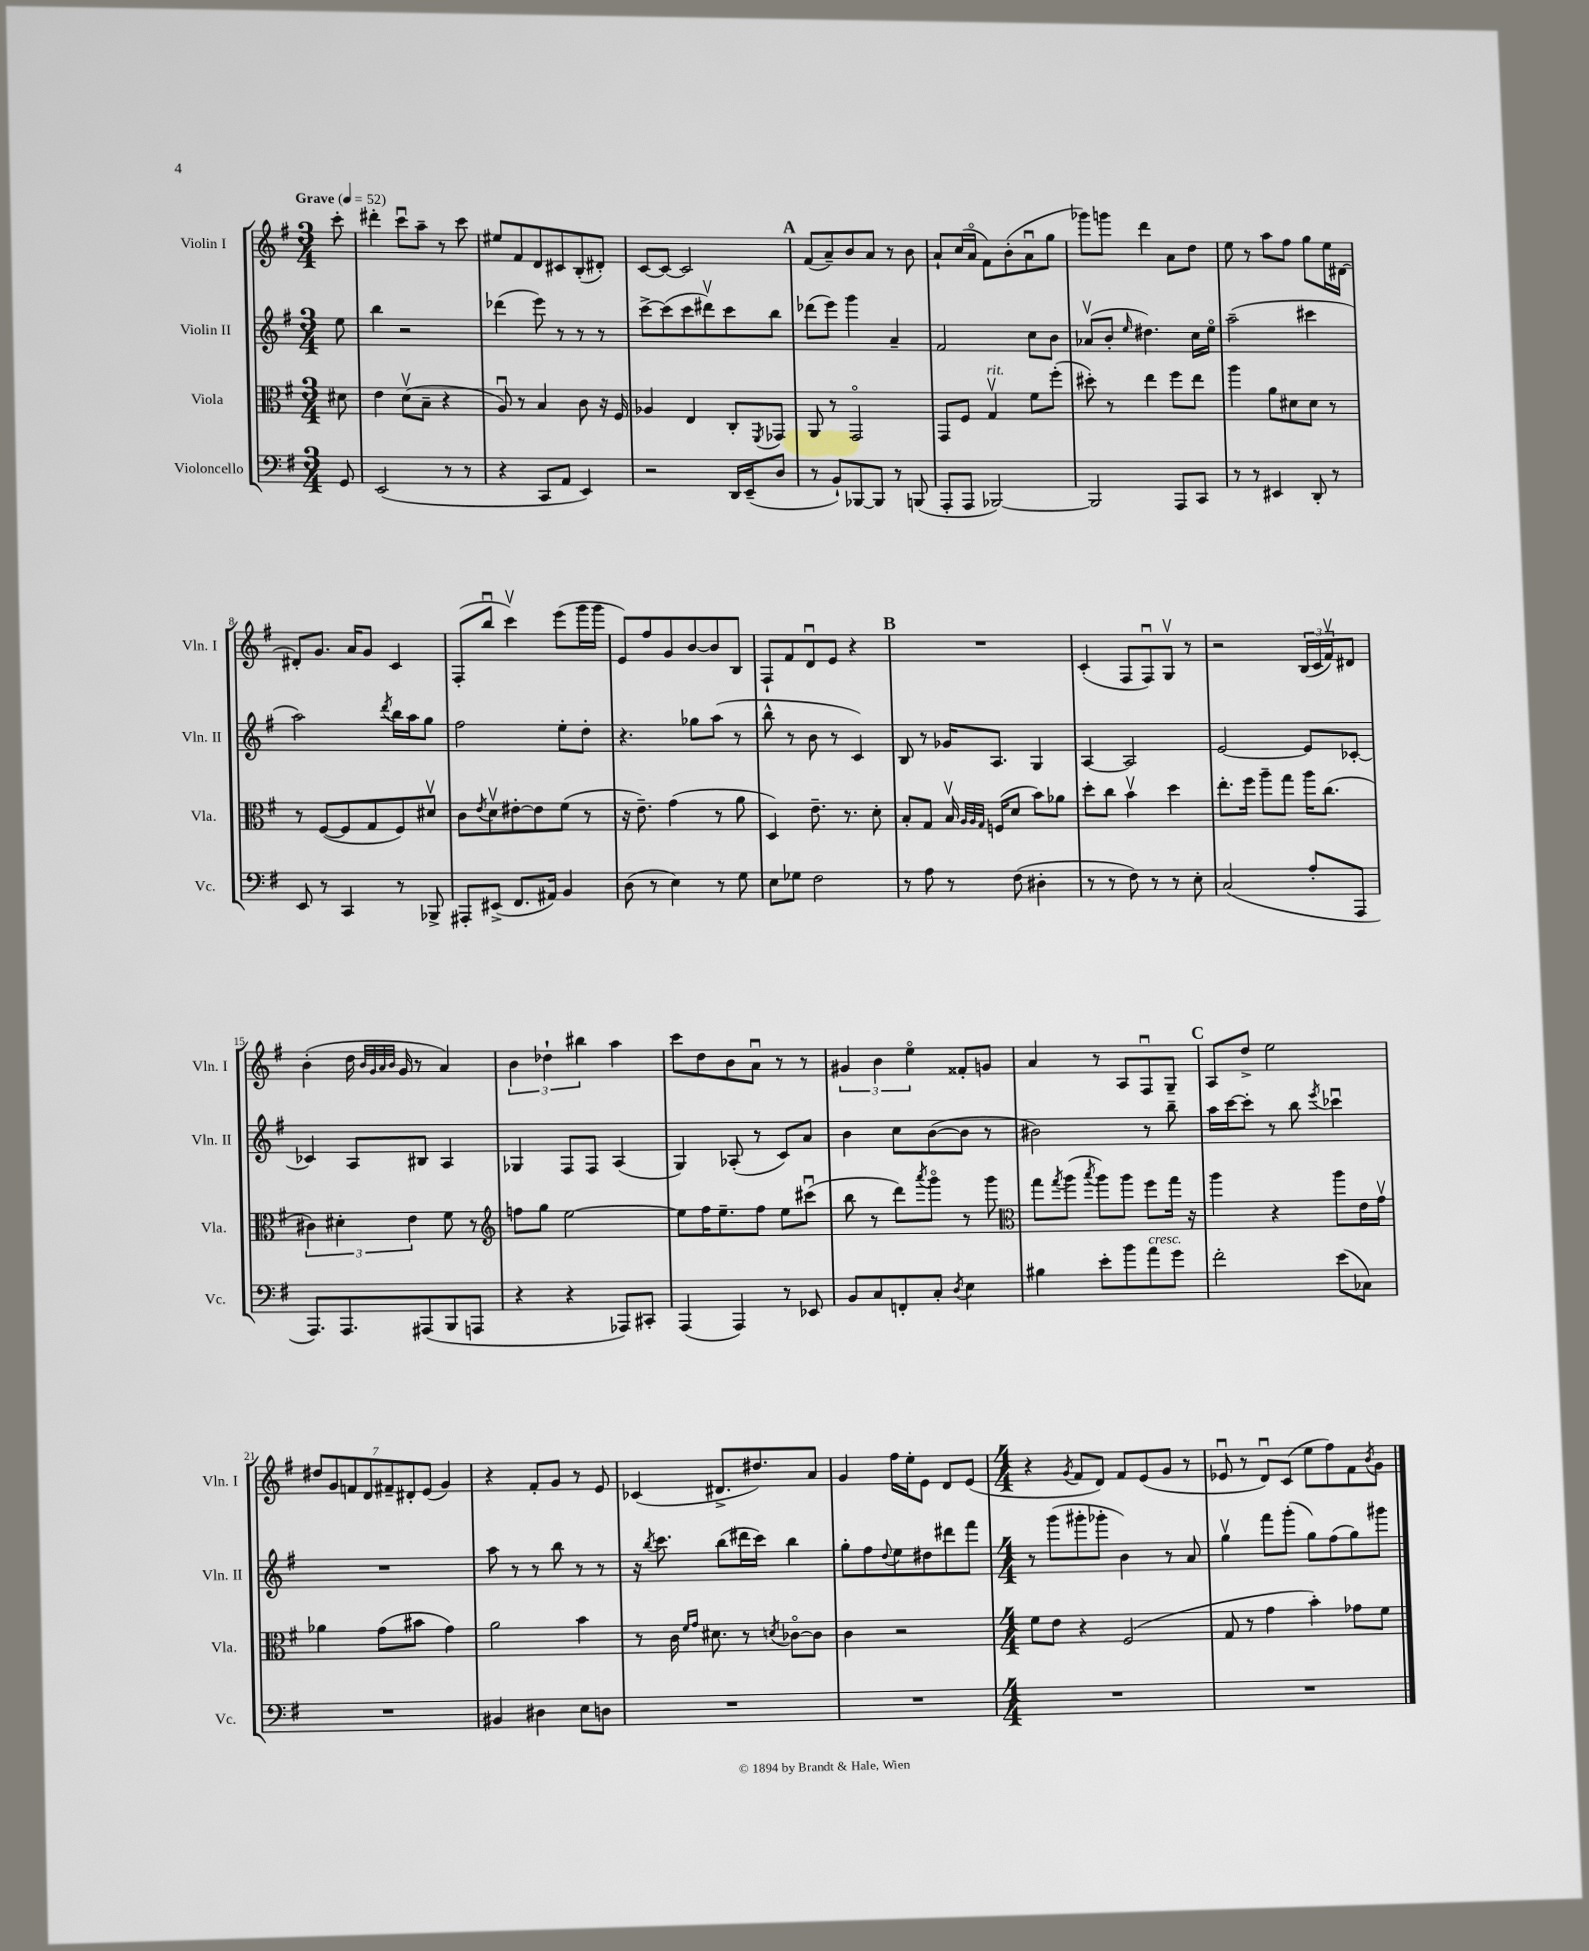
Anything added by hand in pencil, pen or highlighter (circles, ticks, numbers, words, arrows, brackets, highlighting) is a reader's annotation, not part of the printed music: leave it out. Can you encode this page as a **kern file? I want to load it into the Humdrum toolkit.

**kern	**kern	**kern	**kern
*part4	*part3	*part2	*part1
*staff4	*staff3	*staff2	*staff1
*I"Violoncello	*I"Viola	*I"Violin II	*I"Violin I
*I'Vc.	*I'Vla.	*I'Vln. II	*I'Vln. I
*clefF4	*clefC3	*clefG2	*clefG2
*k[f#]	*k[f#]	*k[f#]	*k[f#]
*M3/4	*M3/4	*M3/4	*M3/4
*MM52	*MM52	*MM52	*MM52
=	=	=	=
!	!	!	!LO:TX:a:B:t=Grave
8GG/	8d#X\	8ee\	8ccc'\
=1	=1	=1	=1
(2EE/	4e\	4bb\	4ddd#X'\
.	(8dv\L	2r	8cccu\L
.	8B~\J	.	8aa~\J
8r	4r	.	8r
8r	.	.	8ccc\
=2	=2	=2	=2
4r	8Au/)	(4ddd-X\	8ee#X/L
.	8r	.	8f#/
8CC/L	4B/	8eee\)	8d/
8AA/J	.	8r	8c#X/
4EE/)	8c\	8r	(8B'/
.	16r	8r	8d#X'/J)
.	16F#/	.	.
=3	=3	=3	=3
2r	4A-X/	[8ccc^\L	[8c/L
.	.	(8ccc\]	8c/J_
.	4E/	8ccc\	2c/]
.	.	8ddd#Xv\)	.
16DD/LL	8C'/L	8ccc\	.
(16EE~/J	.	.	.
.	8qFF#/	.	.
8D/J	8GG-X/J	8bb\J	.
!!LO:REH:place=s1:t=A
=4	=4	=4	=4
8r	8AA/	(8ddd-X\L	(8f#/L
8BB`/L)	8r	8eee\J)	8a~/)
[8BBB-X/	2GG/	4ggg\	8b/
8BBB-/J]	.	.	8a/J
8r	.	4a~/	8r
(8BBBn/	.	.	8b\
=5	=5	=5	=5
8AAA'/L	8GG/L	2f#/	8a`/L
8AAA/J	8F#/J	.	(16cc/L
.	.	.	16a/JJ
!	!LO:TX:a:i:t=rit.	!	!
[2BBB-X/)	4Gv/	.	8f#\L)
.	.	.	(8b'\
.	8f#\L	8cc\L	8au\
.	(8ff#'\J	8b\J	8gg\J
=6	=6	=6	=6
2BBB-/]	8dd#X'\)	(8a-Xv/L	8ggg-X\L)
.	8r	8b'/J	8gggn\J
.	.	16qqee/	.
.	4ee\	4.dd#X\)	4ddd\
8AAA/L	8ff#\L	.	8a\L
8CC/J	8ee\J	16cc\LL	8dd\J
.	.	16ee\JJ	.
=7	=7	=7	=7
8r	4aa\	(2aa~\	8ee\
8r	.	.	8r
4EE#X/	8a\L	.	8aa\L
.	8d#X\	.	8ff#\J
8DD'/	8d#\J	4ccc#X\	8gg\L
8r	8r	.	16ee\L
.	.	.	[16d#X\JJ
!!LO:LB:g=z
=8	=8	=8	=8
8EE/	8r	2aa\)	8d#X'/L]
8r	([8F#/L	.	8.g/J
4CC/	8F#/]	.	.
.	.	.	16a/KL
.	8G/	.	8g/J
.	.	8qddd/	.
8r	8F#/)	16bb\LL	4c/
.	.	16aa\J	.
8BBB-X^/	8d#Xv/J	8gg\J	.
=9	=9	=9	=9
8AAA#X'/L	8c\L	2ff#\	(8F#'/L
.	8qe/	.	.
(8EE#X^/J	8dv\	.	8bbu/J
8.FF#/L	[8e#X'\	.	4cccv\)
.	8e#\]	.	.
16AA#X/Jk)	.	.	.
4BB/	(8f#\J	8ee'\L	(8eee\L
.	8r	8dd'\J	16ggg\L
.	.	.	16ggg\JJ
=10	=10	=10	=10
(8D\	16r	4.r	8e/L)
.	8.e~\)	.	.
8r	.	.	8ff#/
4E\)	(4g\	.	8g/
.	.	8gg-X\L	[8b/
8r	8r	(8aa\J	8b/]
8G\	8a\	8r	8B/J
=11	=11	=11	=11
8E\L	4D/)	8bb^^\	8F#`/L
8G-X\J	.	8r	8f#/
2F#\	8.e~\	8b\	8du/
.	.	8r	8e/J
.	8.r	.	.
.	.	4c/)	4r
.	8d'\	.	.
!!LO:REH:place=s1:t=B
=12	=12	=12	=12
8r	8B'/L	8B/	2.r
8A\	8G/J	8r	.
8r	16Bv/	16g-X/KL	.
.	32qqA/LLL	.	.
.	32qqA/	.	.
.	32qqG/JJJ	.	.
.	(16Fn/KL	8.A/J	.
(8F#\	8d/J	.	.
4D#X'\	8b\L)	4G/	.
.	8a-X\J	.	.
=13	=13	=13	=13
8r	8dd'\L	[4A/	(4c'/
8r	8cc\J	.	.
8F#\)	4bv\	2A/]	8F#/L
8r	.	.	8F#u/)
8r	4dd\	.	8Gv/J
8E'\	.	.	8r
=14	=14	=14	=14
(2C/	8.ee'\L	[2e/	2r
.	16ff#\Jk	.	.
.	8aa~\L	.	.
.	8gg\J	.	.
8A'/L	16aa\KL	8e/L]	(24B/LL
.	.	.	24c/
.	(8.cc\J	.	.
.	.	.	24f#v/J)
8AAA/J	.	[8c-X'/J	8d#X/J
!!LO:LB:g=z
=15	=15	=15	=15
8.AAA/L)	6c#X\)	4c-X/]	(4b'\
.	6d#X'\	.	.
8.AAA/	.	.	.
.	.	8A/L	16dd\
.	.	.	32qqb/LLL
.	.	.	32qqg/
.	.	.	32qqa/
.	.	.	32qqb/JJJ
.	.	.	16g/
.	6e\	.	.
(8AAA#X/	.	8B#X/J	8r
8BBB/	8f#\	4A/	4a/)
8AAAn/J	8r	.	.
=16	=16	=16	=16
*	*clefG2	*	*
4r	8ffn\L	4G-X/	6b\
.	8gg\J	.	.
.	.	.	6dd-X`\
4r	[2ee\	8F#/L	.
.	.	.	6bb#X\
.	.	8F#/J	.
8AAA-X/L)	.	(4A/	4aa\
8CC#X'/J	.	.	.
=17	=17	=17	=17
(4AAA/	8ee\L]	4G/)	8ccc\L
.	16ff#\K	.	8dd\
.	8.ee~\	.	.
4AAA/)	.	(8A-X'/	8b\
.	8ff#\J	8r	8au\J
8r	8ee\L	8c/L)	8r
8EE-X/	(8ccc#Xu\J	8a/J	8r
=18	=18	=18	=18
8BB/L	8bb\	4b\	6g#X/
8C/	8r	.	.
.	.	.	6b\
8FFn'/	8ddd\L)	8cc\L	.
.	.	.	6ee\
.	8qaaa/	.	.
8C'/J	8ggg\J	([8b\	.
8qD/	.	.	.
4E\	8r	8b\J]	8f##X'/L
.	8ggg\	8r	8gn/J
=19	=19	=19	=19
*	*clefC3	*	*
4B#X\	8gg\L	2b#X\)	4a/
.	8qgg/	.	.
.	(8aa\J	.	.
.	8qbb/	.	.
8e'\L	8aa\L)	.	8r
8b\	8aa\J	.	8A/L
!LO:TX:a:i:t=cresc.	!	!	!
8a\	8ff#\L	8r	8F#u/
8g\J	16gg\Jk	8bb~\	8G~/J
.	16r	.	.
!!LO:REH:place=s1:t=C
=20	=20	=20	=20
2f#'\	4aa\	16aa\LL	8A/L
.	.	[16ccc\J	.
.	.	8ccc'\J]	8dd^/J
.	4r	8r	2ee\
.	.	8bb\	.
.	.	8qeee/	.
(8e\L	8aa\L	4ccc-Xu\	.
8C-X\J)	16e\L	.	.
.	16gv\JJ	.	.
!!LO:LB:g=z
=21	=21	=21	=21
2.r	4a-X\	2.r	14dd#X/L
.	.	.	14g/
.	.	.	14fn/
.	.	.	14d/
.	(8g\L	.	.
.	.	.	14f#X~/
.	.	.	14d#X'/
.	8b#X\J	.	.
.	.	.	(14e/J
.	4g\)	.	4g/)
=22	=22	=22	=22
4BB#X/	2a\	8aa\	4r
.	.	8r	.
4D#X\	.	8r	8f#'/L
.	.	8bb\	8g/J
8E\L	4b\	8r	8r
8Dn\J	.	8r	8e/
=23	=23	=23	=23
2.r	8r	16r	(4c-X/
.	.	8qbb/	.
.	.	8.ccc\	.
.	16c\	.	.
.	16qqf#/LL	.	.
.	16qqg/JJ	.	.
.	8.d#X\	.	.
.	.	(8bb\L	8.d#X^/L
.	8r	16ddd#X\L	.
.	.	16ccc\JJ)	8.dd#X/)
.	8qdn/	.	.
.	[8c-X\L	4bb\	.
.	8c-\J]	.	8a/J
=24	=24	=24	=24
2.r	4c\	8gg'\L	4g/
.	.	8ff#\	.
.	.	8qqdd/	.
.	2r	8ee\	16ff#\LL
.	.	.	16ee'\J
.	.	8dd#X\	8e\J
.	.	8ddd#X\	8d/L
.	.	8fff#\J	(8e/J
=25	=25	=25	=25
*M4/4	*M4/4	*M4/4	*M4/4
1r	8f#\L	8r	4r
.	8e\J	(8ggg\L	.
.	.	.	8qg/
.	4r	8ggg#X'\	8f#/L
.	.	8ggg-X'\J	8d/J)
.	(2F#/	4b\)	8f#/L
.	.	.	(8e/
.	.	8r	8g/J
.	.	8a/	8r
=26	=26	=26	=26
1r	8G/	4ggv\	8e-Xu/
.	8r	.	8r
.	4g\	8fff#\L	8du/L)
.	.	(8ggg'\J	(8c/J
.	4b'\)	8gg\L)	8ee\L
.	.	(8ff#\	8ff#\)
.	8g-X\L	8gg\)	8f#\
.	.	.	8qb/
.	8f#\J	8ggg#X\J	8g\J
==	==	==	==
*-	*-	*-	*-
